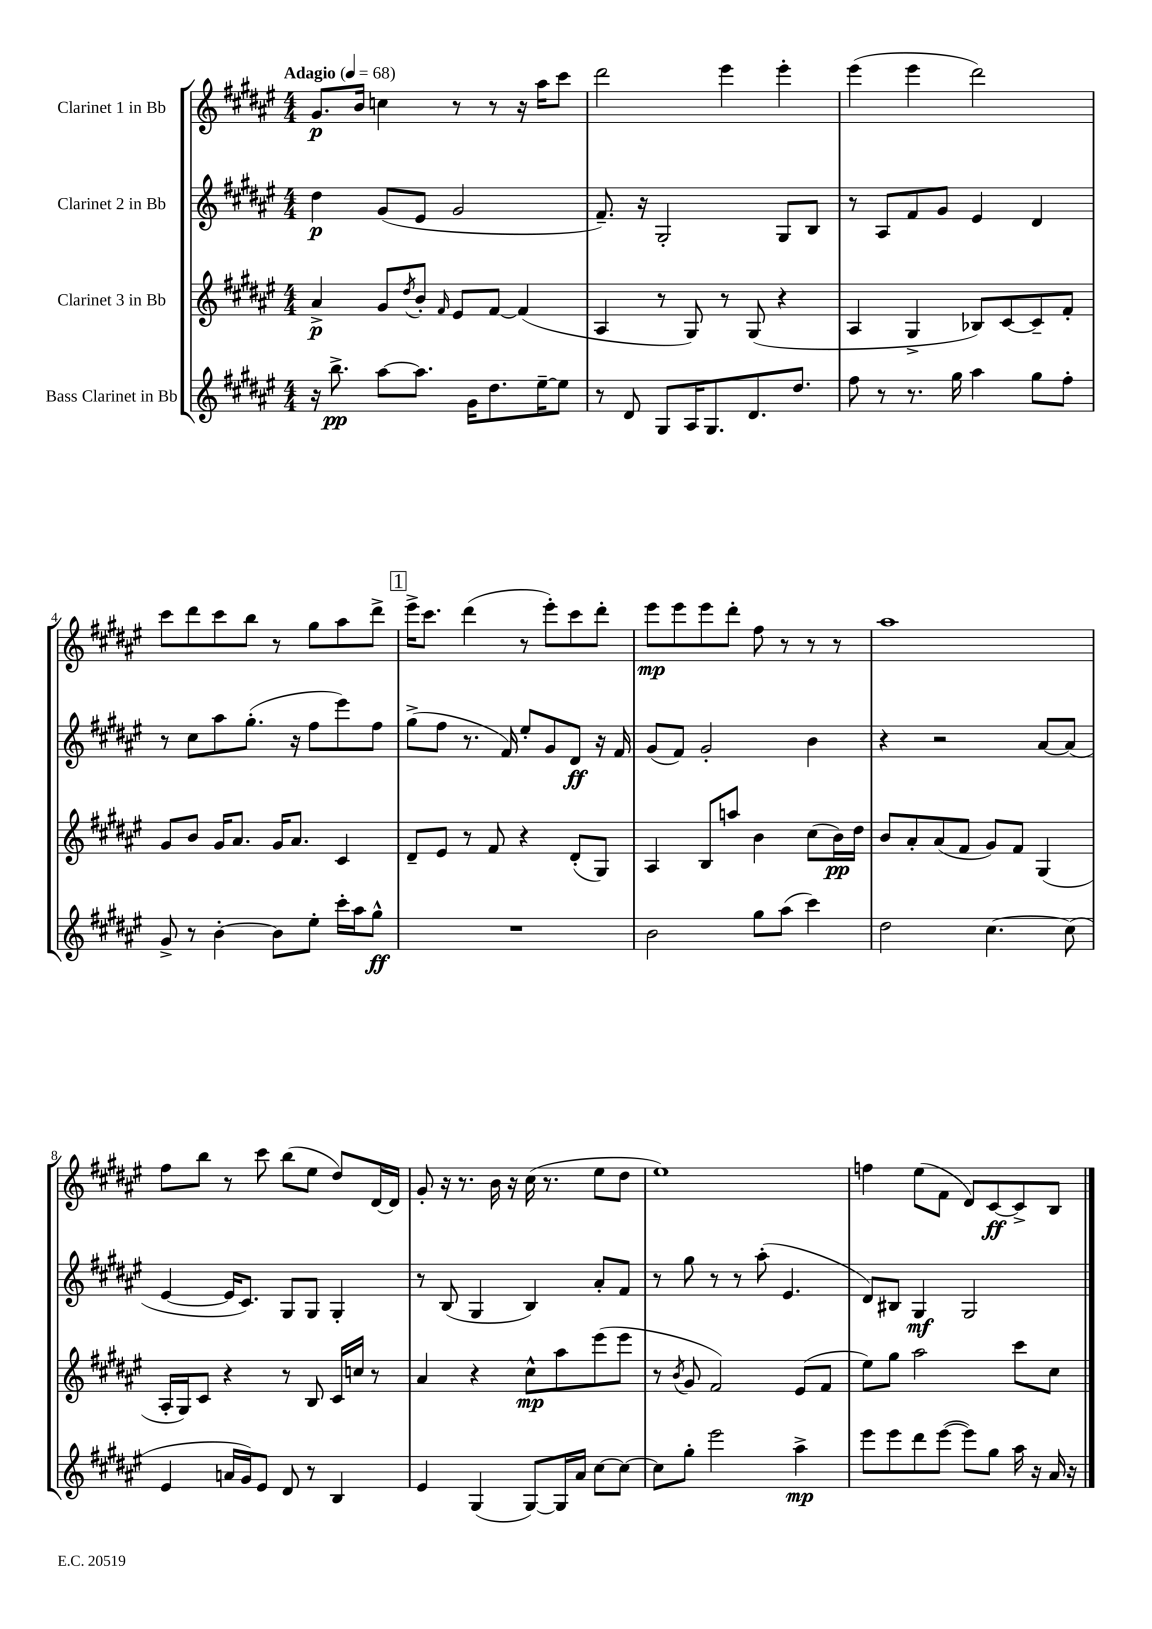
<<
\new StaffGroup <<
\new Staff = "s0" \with { instrumentName = "Clarinet 1 in Bb" } {
    \clef treble \key fis \major \numericTimeSignature \time 4/4 \tempo "Adagio" 4 = 68
    gis'8.\p b'16 c''4 r8 r8 r16 ais''16 cis'''8 |
    dis'''2 eis'''4 eis'''4-. |
    eis'''4( eis'''4 dis'''2) |
    cis'''8 dis'''8 cis'''8 b''8 r8 gis''8 ais''8 dis'''8-> |
    \mark \markup { \box "1" } eis'''16-> cis'''8. dis'''4( r8 eis'''8-.) cis'''8 dis'''8-. |
    eis'''8\mp eis'''8 eis'''8 dis'''8-. fis''8 r8 r8 r8 |
    ais''1 |
    fis''8 b''8 r8 cis'''8 b''8( eis''8 dis''8) dis'16~ dis'16 |
    gis'8-. r16 r8. b'16 r16 cis''16( r8. eis''8 dis''8 |
    eis''1) |
    f''4 eis''8( fis'8 dis'8) cis'8~\ff cis'8-> b8 \bar "|." |
}
\new Staff = "s1" \with { instrumentName = "Clarinet 2 in Bb" } {
    \clef treble \key fis \major \numericTimeSignature \time 4/4
    dis''4\p gis'8( eis'8 gis'2 |
    fis'8.--) r16 gis2-. gis8 b8 |
    r8 ais8 fis'8 gis'8 eis'4 dis'4 |
    r8 cis''8 ais''8 gis''8.-.( r16 fis''8 eis'''8) fis''8 |
    \mark \markup { \box "1" } gis''8->( fis''8 r8. fis'16) eis''8-. gis'8 dis'8\ff r16 fis'16 |
    gis'8( fis'8) gis'2-. b'4 |
    r4 r2 ais'8~ ais'8( |
    eis'4~ eis'16 cis'8.) gis8 gis8 gis4-. |
    r8 b8( gis4 b4) ais'8-. fis'8 |
    r8 gis''8 r8 r8 ais''8-.( eis'4. |
    dis'8) bis8 gis4\mf gis2 \bar "|." |
}
\new Staff = "s2" \with { instrumentName = "Clarinet 3 in Bb" } {
    \clef treble \key fis \major \numericTimeSignature \time 4/4
    ais'4->\p gis'8 \acciaccatura { dis''8 } b'8-. \grace { fis'16 } eis'8 fis'8~ fis'4( |
    ais4 r8 gis8) r8 gis8( r4 |
    ais4 gis4-> bes8) cis'8~ cis'8-- fis'8-. |
    gis'8 b'8 gis'16 ais'8. gis'16 ais'8. cis'4 |
    \mark \markup { \box "1" } dis'8-- eis'8 r8 fis'8 r4 dis'8-.( gis8) |
    ais4 b8 a''8 b'4 cis''8( b'16\pp) dis''16 |
    b'8 ais'8-. ais'8( fis'8 gis'8) fis'8 gis4( |
    ais16-. gis16) cis'8 r4 r8 b8 cis'16 c''16 r8 |
    ais'4 r4 cis''8-^\mp ais''8 eis'''8( eis'''8 |
    r8 \acciaccatura { b'8 } gis'8 fis'2) eis'8( fis'8 |
    eis''8) gis''8 ais''2 cis'''8 cis''8 \bar "|." |
}
\new Staff = "s3" \with { instrumentName = "Bass Clarinet in Bb" } {
    \clef treble \key fis \major \numericTimeSignature \time 4/4
    r16 b''8.->\pp ais''8~ ais''8. gis'16 dis''8. eis''16~-- eis''8 |
    r8 dis'8 gis8 ais16 gis8. dis'8. dis''8. |
    fis''8 r8 r8. gis''16 ais''4 gis''8 fis''8-. |
    gis'8-> r8 b'4~-. b'8 eis''8-. cis'''16-. ais''16 gis''8-^\ff |
    \mark \markup { \box "1" } R1 |
    b'2 gis''8 ais''8( cis'''4) |
    dis''2 cis''4.~ cis''8( |
    eis'4 a'16 gis'16) eis'8 dis'8 r8 b4 |
    eis'4 gis4( gis8~) gis16 ais'16 cis''8~ cis''8~ |
    cis''8 gis''8-. eis'''2 ais''4->\mp |
    eis'''8 eis'''8 dis'''8 eis'''8~( eis'''8) gis''8 ais''16 r16 ais'16 r16 \bar "|." |
}
>>
>>
